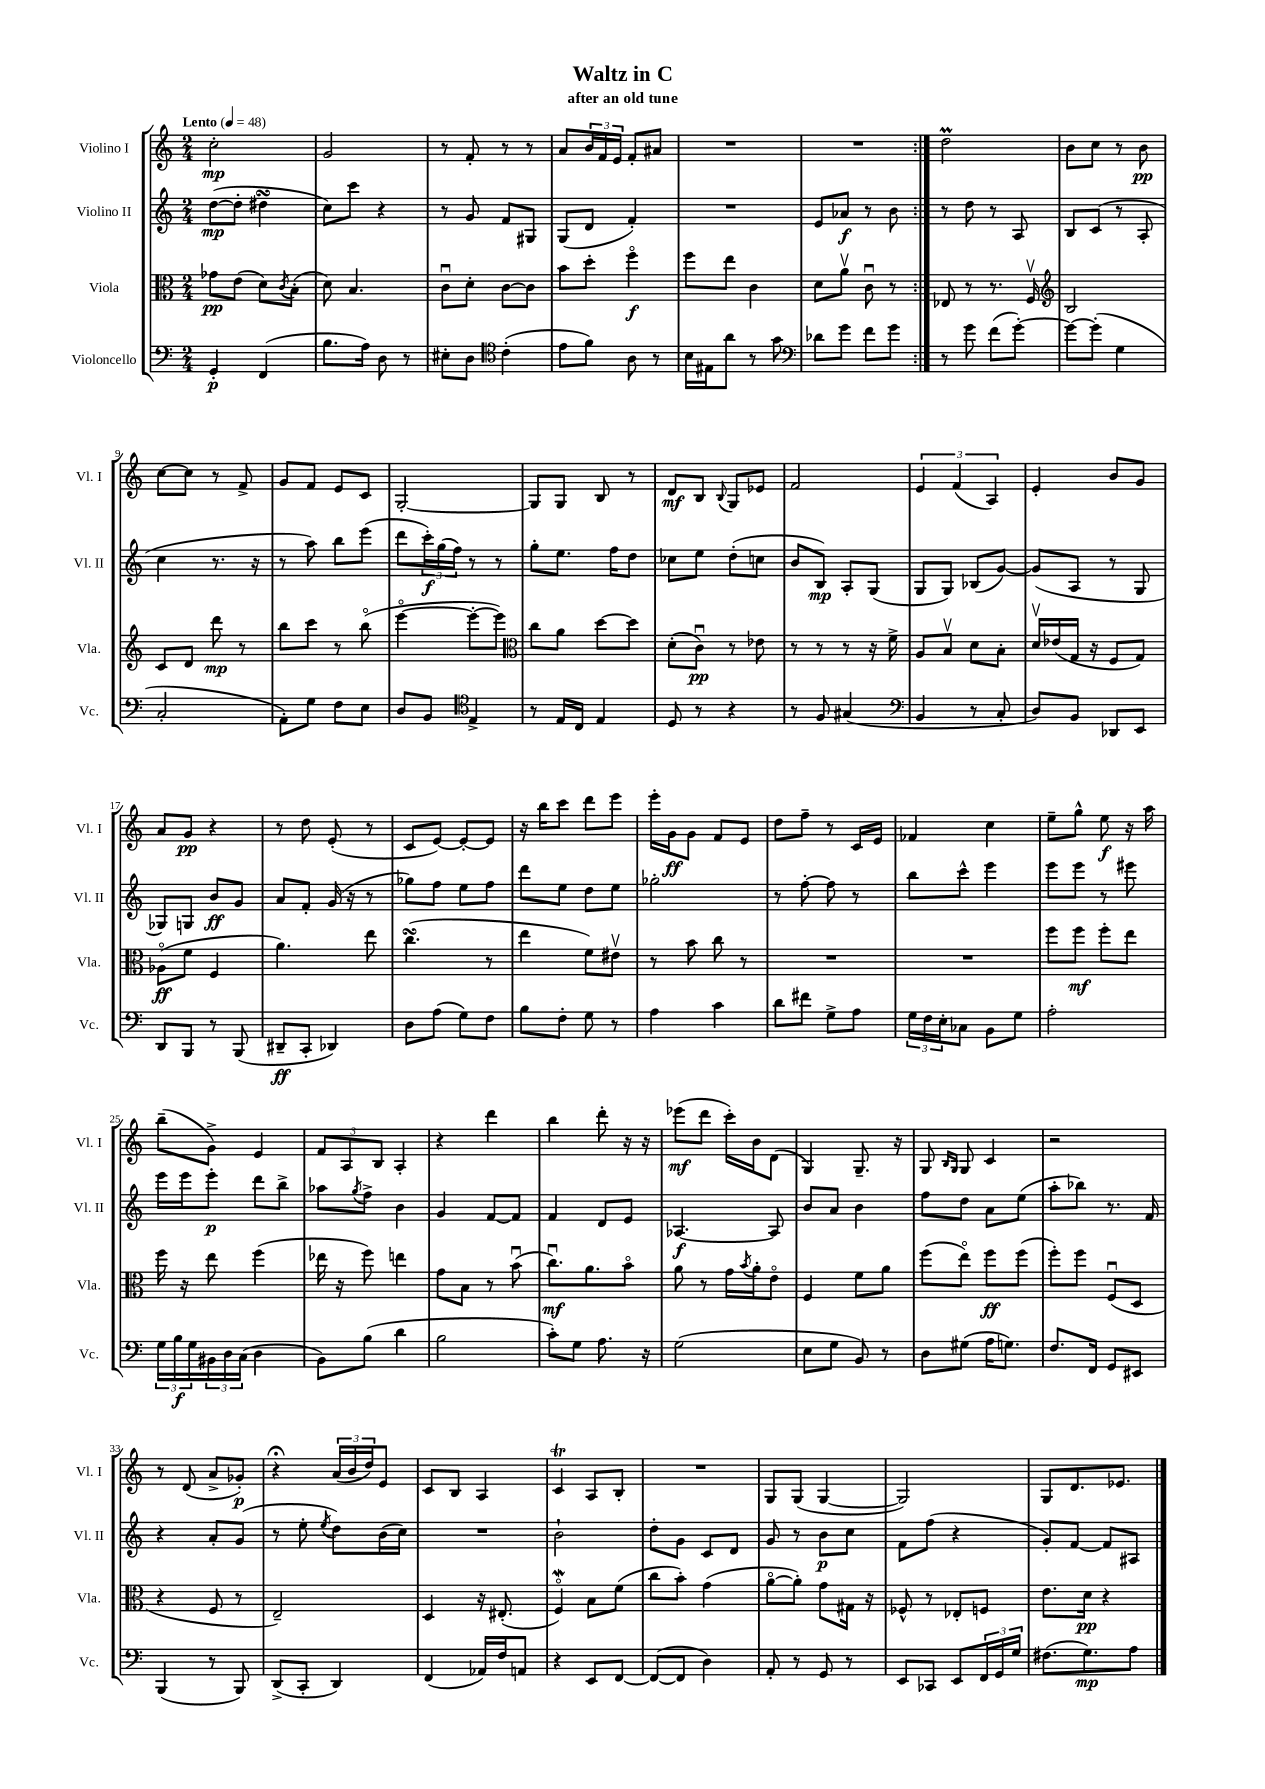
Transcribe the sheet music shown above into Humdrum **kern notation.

**kern	**kern	**kern	**kern
*staff4	*staff3	*staff2	*staff1
*clefF4	*clefC3	*clefG2	*clefG2
*k[]	*k[]	*k[]	*k[]
*M2/4	*M2/4	*M2/4	*M2/4
*MM48	*MM48	*MM48	*MM48
4GG'	8g-	([8dd	2cc'
.	(8e	8dd']	.
(4FF	8d)	4dd#	.
.	8qc	.	.
.	(8B'	.	.
=	=	=	=
8.B	8d)	8cc)	2g
.	4.B	8ccc	.
16A)	.	.	.
8D	.	4r	.
8r	.	.	.
=	=	=	=
8E#'	8cu	8r	8r
8D	8d'	8g	8f'
*clefC4	*	*	*
(4c'	[8c	8f	8r
.	8c]	8G#	8r
=	=	=	=
8e	8b	(8G	8a
8f)	8dd'	8d	24b
.	.	.	24f
.	.	.	24e
8A	4ffo	4f')	8f'
8r	.	.	8a#
=	=	=	=
16B	8ff	2r	2r
16E#	.	.	.
8a	8ee	.	.
8r	4c	.	.
8g	.	.	.
=	=	=	=
*clefF4	*	*	*
8d-	8d	8e	2r
8g	8av	8a-	.
8f	8cu	8r	.
8g	8r	8b	.
=:|!	=:|!	=:|!	=:|!
8r	8E-	8r	2dd
8g	8r	8dd	.
(8f	8.r	8r	.
[8g')	.	8A	.
.	16Fv	.	.
=	=	=	=
*	*clefG2	*	*
8g_	2B	8B	8b
(8g']	.	(8c	8cc
4G	.	8r	8r
.	.	8A'	8b
=	=	=	=
2C'	8c	4cc	[8cc
.	8d	.	8cc]
.	8ddd	8.r	8r
.	8r	.	8f^
.	.	16r	.
=	=	=	=
8AA')	8bb	8r	8g
8G	8ccc	8aa)	8f
8F	8r	8bb	8e
8E	(8bbo	(8eee	8c
=	=	=	=
8D	[4eeeo	8ddd	[2G'
8BB	.	24ccc')	.
.	.	(24gg	.
.	.	24ff)	.
*clefC4	*	*	*
4E^	8eee'_	8r	.
.	8eee])	8r	.
=	=	=	=
*	*clefC3	*	*
8r	8cc	8gg'	8G]
16E	8a	8.ee	8G
16C	.	.	.
4E	[8dd	.	8B
.	.	16ff	.
.	8dd]	8dd	8r
=	=	=	=
8D	(8d'	8cc-	8d
8r	8cu)	8ee	8B
.	.	.	8qqB
4r	8r	(8dd'	8G
.	8e-	8cc	8e-
=	=	=	=
8r	8r	8b	2f
8F	8r	8B)	.
(4G#	8r	8A'	.
.	16r	(8G	.
.	16f^	.	.
=	=	=	=
*clefF4	*	*	*
4BB	8A	8G	6e
.	8Bv	8G)	.
.	.	.	(6f
8r	8d	(8B-	.
.	.	.	6A)
8C'	8B'	[8g)	.
=	=	=	=
8D)	16dv	(8g]	4e'
.	(16e-	.	.
8BB	16G	8A	.
.	16r	.	.
8DD-	8F	8r	8b
8EE	8G)	8G	8g
=	=	=	=
8DD	(8A-o	8G-)	8a
8BBB	8f	8G	8g
8r	4F	8b	4r
(8BBB	.	8g	.
=	=	=	=
8DD#~	4.a)	8a	8r
8CC'	.	8f'	8dd
4DD-)	.	(16g	(8e'
.	.	16r	.
.	8ee	8r	8r
=	=	=	=
8D	(4.cc	8gg-)	8c
(8A	.	8ff	[8e)
8G)	.	8ee	8e'_
8F	8r	8ff	8e]
=	=	=	=
8B	4ee	8ddd	16r
.	.	.	16bb
8F'	.	8ee	8ccc
8G	8f)	8dd	8ddd
8r	8e#v	8ee	8eee
=	=	=	=
4A	8r	2gg-'	16eee'
.	.	.	16g
.	8b	.	8g
4c	8cc	.	8f
.	8r	.	8e
=	=	=	=
8d	2r	8r	8dd
8f#	.	[8ff'	8ff~
8G^	.	8ff]	8r
8A	.	8r	16c
.	.	.	16e
=	=	=	=
24G	2r	8bb	4f-
24F	.	.	.
24E'	.	.	.
8C-	.	8ccc^^	.
8BB	.	4eee	4cc
8G	.	.	.
=	=	=	=
2A'	8ff	8eee	8ee~
.	8ff	8eee	8gg^^
.	8ff'	8r	8ee
.	8ee	8eee#	16r
.	.	.	16aa
=	=	=	=
24G	16ff	16eee	(8bb~
24B	.	.	.
.	16r	16eee	.
24G	.	.	.
24BB#	8ee	8eee'	8g^)
24D	.	.	.
(24C	.	.	.
4D	(4ff	8ddd	4e
.	.	8bb^	.
=	=	=	=
8BB)	16ee-	8aa-	12f
.	16r	.	.
.	.	.	12A
.	.	8qgg	.
(8B	8ff)	8ff^	.
.	.	.	12B
4d	4ee	4b	4A'
=	=	=	=
2B	8g	4g	4r
.	8B	.	.
.	8r	[8f	4ddd
.	(8bu	8f]	.
=	=	=	=
8c')	8.ccu)	4f	4bb
8G	.	.	.
.	8.a	.	.
8.A	.	8d	8ddd'
.	8bo	8e	16r
16r	.	.	16r
=	=	=	=
(2G	8a	[4.A-	(8eee-
.	8r	.	8ddd
.	16g	.	16ccc')
.	8qb	.	.
.	16a'	.	16b
.	8eo	8A-]	(8d
=	=	=	=
8E	4F	8b	4G)
8G	.	8a	.
8BB)	8f	4b	8.G~
8r	8a	.	.
.	.	.	16r
=	=	=	=
8D	(8ff	8ff	8G
.	.	.	16qqB
.	.	.	16qqG
(8G#	8eeo)	8dd	8G
16A	8ff	8a	4c
8.G)	.	.	.
.	(8ff	(8ee	.
=	=	=	=
8.F	8ff')	8aa'	2r
.	8ff	8bb-)	.
16FF	.	.	.
8GG	(8Fu	8.r	.
8EE#	8D	.	.
.	.	16f	.
=	=	=	=
(4BBB	4r	4r	8r
.	.	.	(8d
8r	8F	8a'	8a^
8BBB)	8r	(8g	8g-')
=	=	=	=
(8DD^	2E~)	8r	4r;
8CC'	.	8ee'	.
.	.	8qee	.
4DD)	.	8dd)	(24a
.	.	.	24b
.	.	.	24dd)
.	.	(16b	8e
.	.	16cc)	.
=	=	=	=
(4FF	4D	2r	8c
.	.	.	8B
16AA-)	16r	.	4A
16F	(8.E#'	.	.
8AA	.	.	.
=	=	=	=
4r	4Fo)	2b`	4c
8EE	8B	.	8A
[8FF	(8f	.	8B'
=	=	=	=
(8FF_	8cc	8dd'	2r
8FF]	8b')	8g	.
4D)	(4g	8c	.
.	.	8d	.
=	=	=	=
8AA'	[8ao	8g	8G
8r	8a'])	8r	(8G
8GG	8g	8b	[4G
8r	16G#	8cc	.
.	16r	.	.
=	=	=	=
8EE	8F-^^	8f	2G])
8CC-	8r	(8ff	.
8EE	8E-'	4r	.
24FF	8F	.	.
24GG	.	.	.
24G	.	.	.
=	=	=	=
(8.F#	8.e	8g')	8G
.	.	[8f	8.d
8.G)	16d	.	.
.	4r	8f]	.
.	.	.	8.e-
8A	.	8A#	.
==	==	==	==
*-	*-	*-	*-
